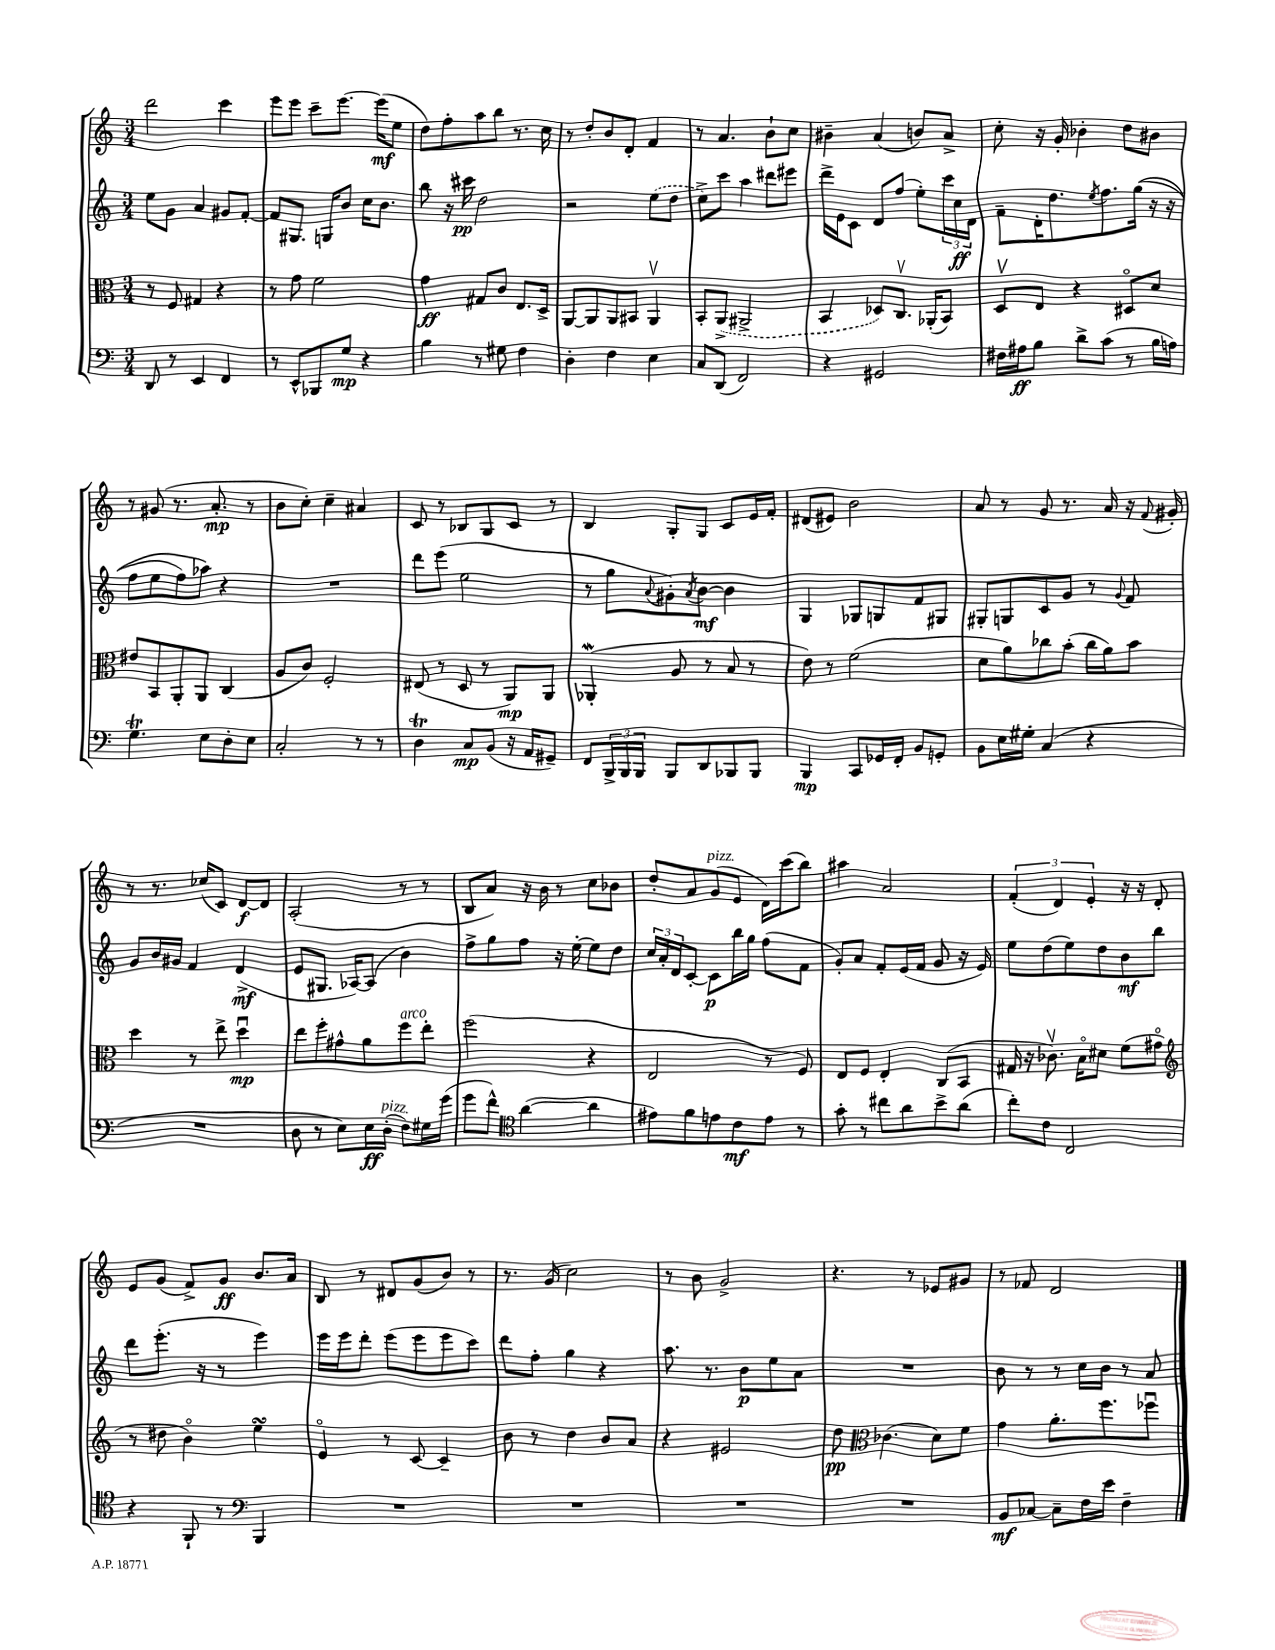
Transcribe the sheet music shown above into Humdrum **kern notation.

**kern	**kern	**kern	**kern
*staff4	*staff3	*staff2	*staff1
*clefF4	*clefC3	*clefG2	*clefG2
*k[]	*k[]	*k[]	*k[]
*M3/4	*M3/4	*M3/4	*M3/4
8DD	8r	8ee	2ddd
8r	8F	8g	.
4EE	4G#	4a	.
4FF	4r	8g#	4ccc
.	.	[8f'	.
=	=	=	=
8r	8r	8f]	8eee
8EE^^	8g	8.G#	8eee
8BBB-	2f	.	8ccc~
.	.	16G	.
8G	.	8b	[8.eee
4r	.	16cc	.
.	.	8.b	(16eee]
.	.	.	8ee
=	=	=	=
4B	4g	8bb	8dd)
.	.	16r	8ff'
.	.	16ccc#	.
8r	8G#	2dd	8aa
8G#	8c	.	8bb
4F	8.E	.	8.r
.	16D^	.	16cc
=	=	=	=
4D'	[8AA	2r	8r
.	8AA]	.	8dd'
4F	8AA	.	8b
.	8BB#	.	8d'
4E	4AAv	(8ee	4f
.	.	8dd	.
=	=	=	=
8C	8BB'	8cc^)	8r
(8DD	(8AA^	8ccc	4.a
2FF)	2AA#^	4aa	.
.	.	8ddd#	8b`
.	.	8eee#	8cc
=	=	=	=
4r	4BB	16ddd^	4b#~
.	.	16e	.
.	.	8c	.
2GG#	8D-)	8d	(4a
.	8.Cv	(8ff	.
.	.	8ee')	8b)
.	(16AA-'	.	.
.	8BB)	24ccc	8a^
.	.	24cc	.
.	.	24d	.
=	=	=	=
16F#	8Dv	8f~	8cc'
16A#	.	.	.
8B	8E	16d'	16r
.	.	8.dd	16g'
8d^	4r	.	4b-'
.	.	8qee	.
(8c	.	8.ff	.
8r	8D#o	.	8dd
.	.	&((16gg	.
16B	8d	16r	8b#
16A)	.	16r	.
=	=	=	=
4.G	8e#	8ff	8r
.	8BB	8ee	(8g#
.	8AA'	8ff)	8.r
8E	8AA	8aa-&)	.
.	.	.	8.a'
8D'	(4C	4r	.
8E	.	.	8r
=	=	=	=
2C'	8A	2.r	8b
.	8c)	.	8cc')
.	2F'	.	4cc~
8r	.	.	4a#
8r	.	.	.
=	=	=	=
4D	(8E#	8ddd	8c
.	8r	(8eee	8r
8C	8D	2ee	8B-
(8BB	8r	.	8G
16r	8AA)	.	8c
16AA	.	.	.
8GG#~)	8AA	.	8r
=	=	=	=
8FF	(4AA-'	8r	4B
24BBB^	.	8gg	.
24BBB	.	.	.
24BBB	.	.	.
.	.	8qqa	.
8BBB	8A	8g#')	8G'
.	.	8qa	.
8DD	8r	[8b	8G
8BBB-	8B	4b]	8c
8BBB-	8r	.	16e
.	.	.	16f'
=	=	=	=
4BBB	8e)	4G	(8d#
.	8r	.	8e#)
8CC	(2f	8G-	2b
16GG-	.	8G	.
16FF'	.	.	.
8BB	.	8f	.
8GG'	.	8G#	.
=	=	=	=
8BB	8d	8G#'	8a
16E	8a)	8G	8r
16G#'	.	.	.
(4C	8cc-	8c	8g
.	(8b'	8g	8.r
4r	16cc-	8r	.
.	16a)	.	16a
.	.	8qqg	.
.	8b	8f	16r
.	.	.	8qqf
.	.	.	16g#'
=	=	=	=
2.r	4dd	8g	8r
.	.	16b	8.r
.	.	16g#	.
.	8r	4f	.
.	.	.	(16cc-
.	8ee^	.	8c)
.	4ddu	(4d^	[8d
.	.	.	8d]
=	=	=	=
8D	8ee	8e	(2A'
8r	8ff'	8.G#	.
8E)	8g#^^	.	.
.	.	[16A-)	.
16E	8a	(8A-]	.
(16D'	.	.	.
8F)	8ff	4b)	8r
16G#	8ee'	.	8r
(16g	.	.	.
=	=	=	=
8g	(2ff	8ff^	8B
8f^^)	.	8gg	8a)
*clefC4	*	*	*
([4a	.	8ff	16r
.	.	.	16b
.	.	16r	8r
.	.	[16ee'	.
4a]	4r	8ee]	8cc
.	.	8dd	8b-
=	=	=	=
8e#)	2E	24cc	8dd'
.	.	24a'	.
.	.	24d	.
8f	.	[8c'	8a
8e	.	8c]	(8g
8c	.	16bb	8e
.	.	16gg	.
8e	8r	(8ff	16d)
.	.	.	(16ccc
8r	8F)	8f	8bb)
=	=	=	=
8g'	8E	8g')	4aa#
8r	8F	8a	.
8cc#	4E'	8f'	2a
8a	.	(16e	.
.	.	16f	.
8b^	(8C	8g	.
(8a	8BB	16r	.
.	.	16e)	.
=	=	=	=
8cc')	16G#	8ee	(6f'
.	16r	.	.
8c	8.c-v)	(8dd	.
.	.	.	6d)
2C	.	8ee)	.
.	16Bo	.	.
.	.	.	6e'
.	8d#	8dd	.
.	(8f	8b	16r
.	.	.	16r
.	8g#o	8bb	8d'
=	=	=	=
*	*clefG2	*	*
4r	8r	8ddd	8e
.	8dd#	(8.eee'	(8g
8FF`	4bo)	.	8f^)
.	.	16r	.
8r	.	8r	8g
*clefF4	*	*	*
4BBB	4ee	4eee)	8.b
.	.	.	16a
=	=	=	=
2.r	4eo	16eee	8B
.	.	16eee	.
.	.	8ddd'	8r
.	8r	(8eee	8d#
.	[8c	8eee	(8g
.	4c~]	8eee	8b)
.	.	8ccc)	8r
=	=	=	=
2.r	8b	8ddd	8.r
.	8r	8ff'	.
.	.	.	(16g
.	4dd	4gg	2cc)
.	8b	4r	.
.	8a	.	.
=	=	=	=
2.r	4r	8.aa	8r
.	.	.	8b
.	.	8.r	.
.	2e#	.	2g^
.	.	8b	.
.	.	8ee	.
.	.	8a	.
=	=	=	=
2.r	8dd	2.r	4.r
*	*clefC3	*	*
.	(4.c-	.	.
.	.	.	8r
.	8d)	.	8e-
.	8f	.	8g#
=	=	=	=
8BB	4g	8b	8r
[8C-	.	8r	8f-
8C-~]	8.a'	8r	2d
16F	.	16cc	.
16e	8.ff	16b	.
4F~	.	8r	.
.	8ff-u	8a	.
==	==	==	==
*-	*-	*-	*-
